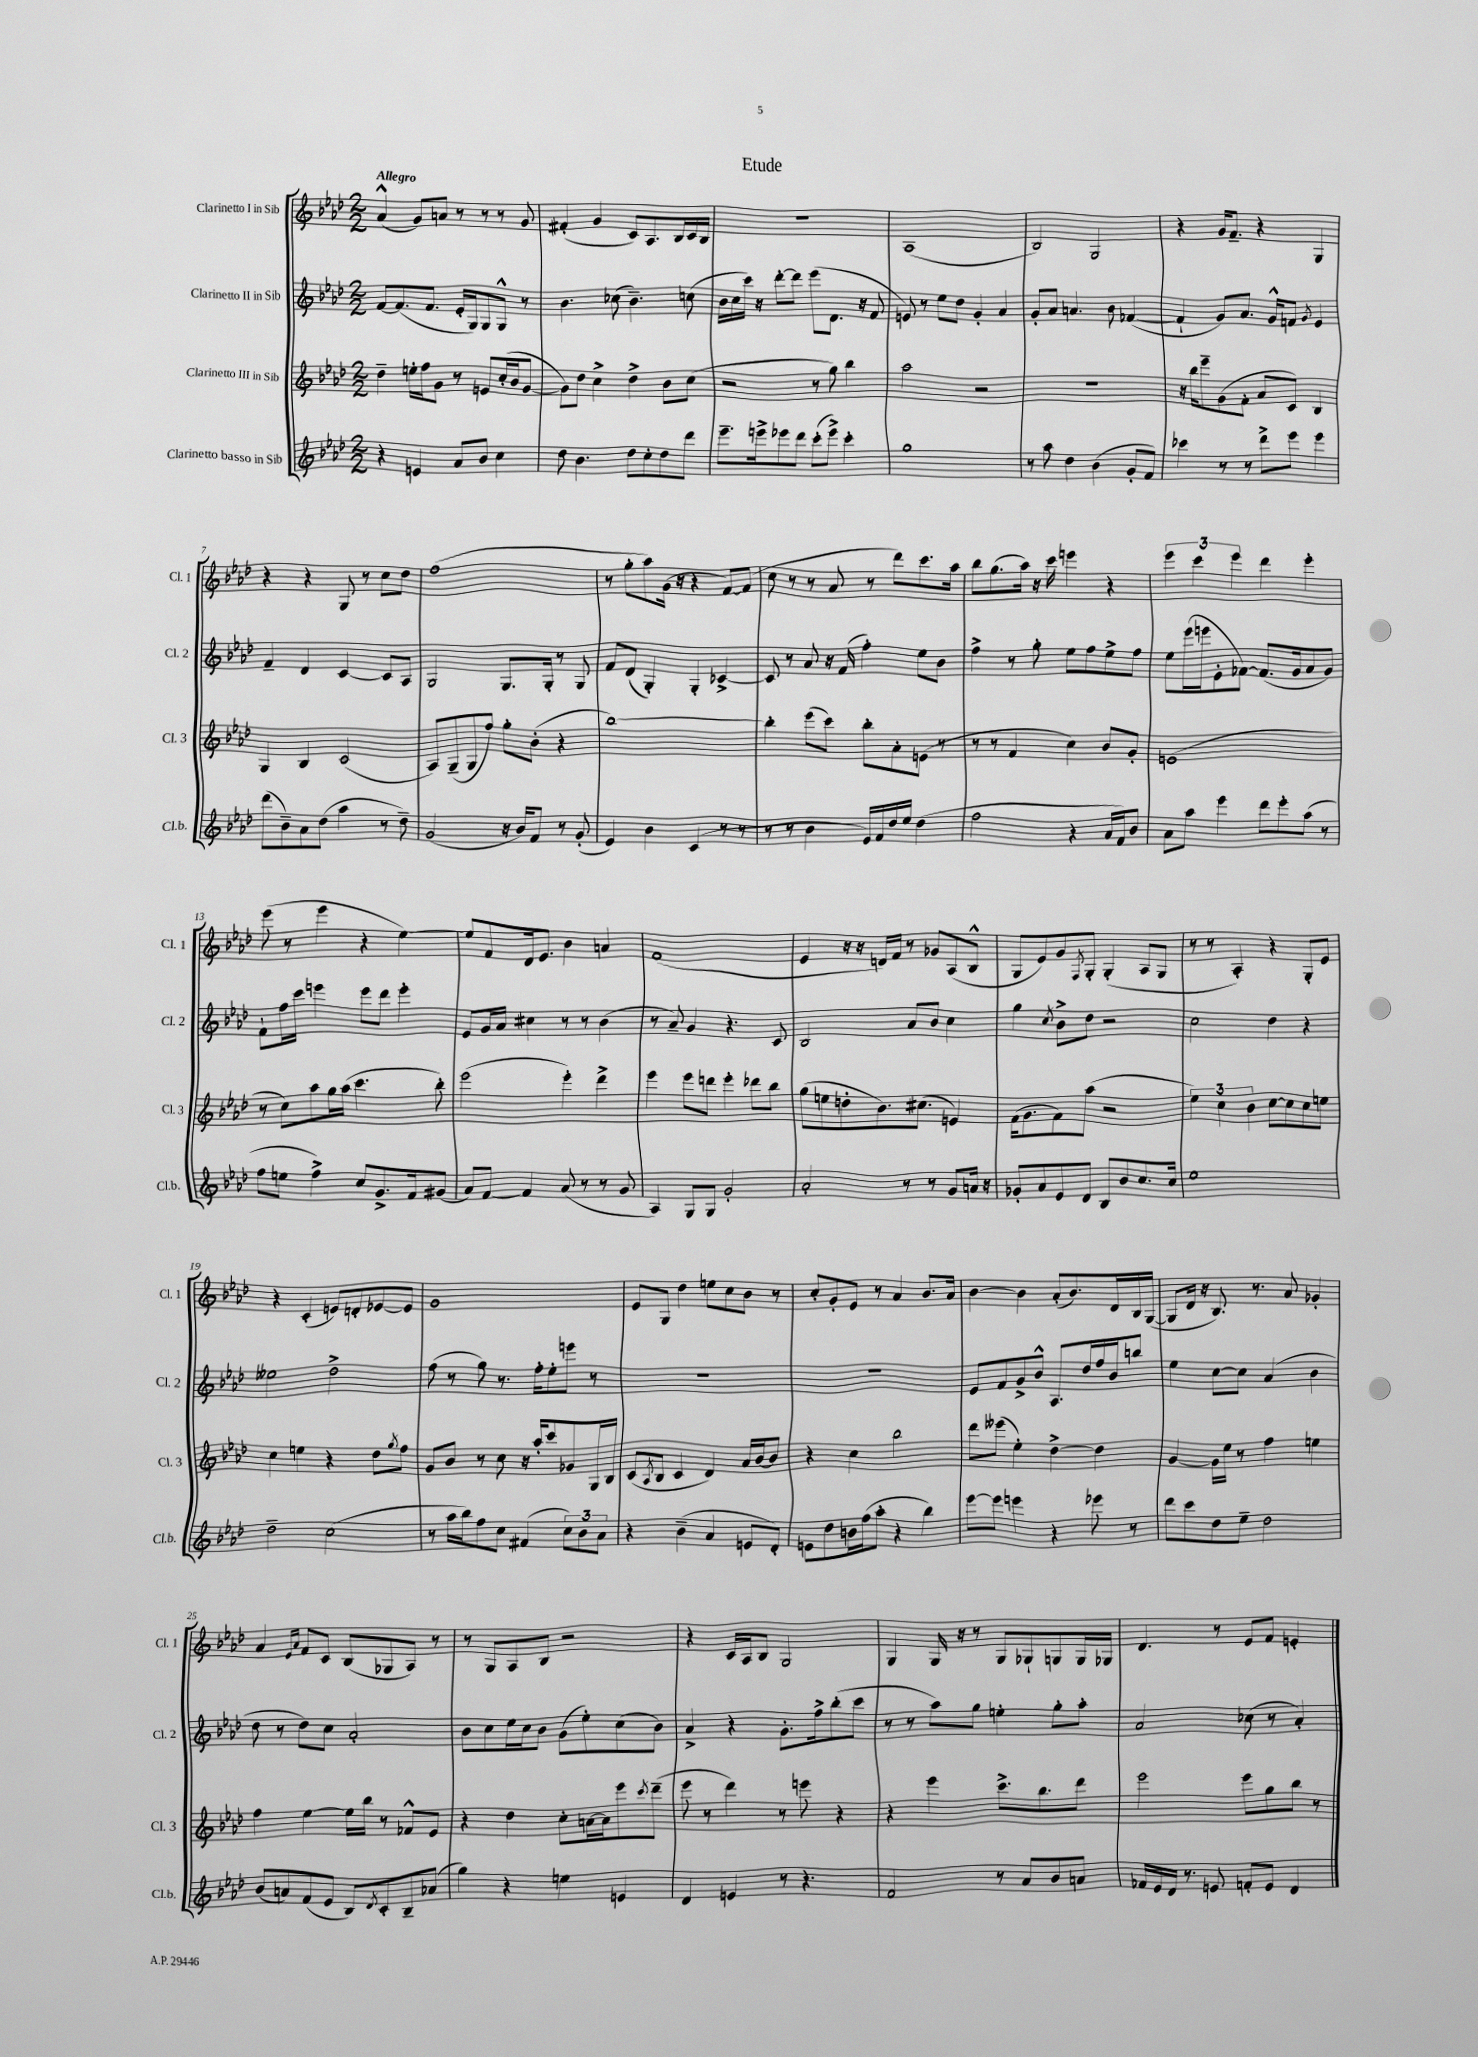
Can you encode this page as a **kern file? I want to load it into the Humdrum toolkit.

**kern	**kern	**kern	**kern
*staff4	*staff3	*staff2	*staff1
*clefG2	*clefG2	*clefG2	*clefG2
*k[b-e-a-d-]	*k[b-e-a-d-]	*k[b-e-a-d-]	*k[b-e-a-d-]
*M2/2	*M2/2	*M2/2	*M2/2
4r	4dd-~\	[8f/L	(4a-^^/
.	.	(8.f/]	.
4e/	16ee'\LL	.	8g/L)
.	16ff\J	8.f/J	.
.	8g\J	.	8a/J
8a-/L	8r	16e-'/LL	8r
.	.	16G/J)	.
8b-/J	8e/L	8G/	8r
4cc\	(16cc'/L	8G^^/J	8r
.	16b-/J	.	.
.	[8g/J	8r	8g/
=	=	=	=
8dd-\	8g\]L)	4.b-\	(4f#'/
4.b-\	8dd-\J	.	.
.	4cc^\	.	4g/
.	.	(8cc-\	.
8dd-\L	4dd-^\	4.b-~\)	8c/L)
8cc'\	.	.	8.A-/
8dd-\	8b-\L	.	.
.	.	.	16B-/L
8ddd-\J	(8cc\J	(8cc\	16c/
.	.	.	16B-/JJ
=	=	=	=
8.eee-~\L	2r	16b-\LL	1r
.	.	16cc\	.
.	.	16ccc\JJ)	.
16eee^\k	.	16r	.
8eee-\	.	[8ddd-'\L	.
8ddd-\J	.	8ddd-\]J	.
(8ccc'\L	8r	(8eee-\L	.
8eee-^\J)	8gg\)	8.d-\J	.
4ccc'\	4bb-\	.	.
.	.	16r	.
.	.	8f/	.
=	=	=	=
1gg	2aa-\	8e/)	(1A-
.	.	8r	.
.	.	8ee-\L	.
.	.	8dd-\J	.
.	2r	4g'/	.
.	.	4a-/	.
=	=	=	=
8r	1r	8g'/L	2B-/)
8aa-\	.	8a-/J	.
4dd-\	.	4.a/	.
(4b-\	.	.	2G/
.	.	8b-\	.
8g'/L	.	([4f-/	.
8f/J)	.	.	.
=	=	=	=
4ccc-\	16r	4f-`/]	4r
.	16bb-\LK	.	.
.	8eee-~\	.	.
8r	(8g\	8g/L)	16g/LK
.	.	.	8.f~/J
8r	8f'\J	8.a-/J	.
8ddd-^\L	8a-/L	.	4r
.	.	16g^^/LK	.
8eee-\J	8c/J)	8f/J	.
.	.	8qg/	.
4eee-\	4B-/	4e-/	4G/
=	=	=	=
(8ddd-\L	4G/	4f~/	4r
8b-~\)	.	.	.
8a-\	4B-/	4d-/	4r
(8dd-\J	.	.	.
4aa-\	(2c/	[4c/	8G/
.	.	.	8r
8r	.	8c/]L	8cc\L
8dd-~\)	.	8A-/J	8dd-\J
=	=	=	=
(2g/	8A-/L)	2G/	(1ff
.	(8G~/	.	.
.	8G/	.	.
.	8ff/J)	.	.
16r	8gg'\L	8.G/L	.
16b-/LK)	.	.	.
8f/J	(8b-'\J	.	.
.	.	16G'/Jk	.
8r	4r	8r	.
(8g'/	.	8G/	.
=	=	=	=
4e-/)	[1bb-)	8f/L	8r
.	.	(8d-/J	8gg'\L
4b-\	.	4G'/)	8aa-\)
.	.	.	(16g\Jk
.	.	.	16r
(4c/	.	4G'/	4r
8r	.	[4c-^/	[8f/L)
8r	.	.	(8f/]J
=	=	=	=
8r	4bb-'\]	8c-/]	8cc\
8r	.	8r	8r
4b-\	(8eee-\L	8a-/	8r
.	8ccc\J)	16r	8a-/
.	.	(16f/	.
16e-/LL)	8bb-'\L	4ff'\)	8r
16f/	.	.	.
16dd-/	8a-'\	.	8ddd-\L)
16ee-/JJ	.	.	.
(4dd-\	(8e\J	8ee-\L	8.ccc\
.	8r	8b-\J	.
.	.	.	16aa-\Jk
=	=	=	=
2ff\	8r	4ff^\	8bb-\L
.	8r	.	(8.gg\
.	4f/	8r	.
.	.	.	16aa-\Jk)
.	.	8gg'\	16r
.	.	.	16ccc\
4r	4cc\)	8ee-\L	4eee\
.	.	8ff\	.
16a-/LL	8b-/L	8ee-^\	4r
16f/J)	.	.	.
8b-/J	8g'/J	8ff\J	.
=	=	=	=
8a-\L	(1e	8ee-\L	6eee-\
8aa-\J	.	(16eee-\L	.
.	.	.	6ccc\
.	.	16eee\J	.
4eee-\	.	8e-'\	.
.	.	.	6eee-\
.	.	[8f-\J)	.
8ddd-\L	.	(8.f-/]L	4ddd-\
8eee-'\	.	.	.
.	.	16g/k	.
(8aa-\J	.	8a-/	4eee-'\
8r	.	8g/J)	.
=	=	=	=
8ff\L	8r	8f`\L	(8eee-\
8ee\J	8cc\L)	16ff\L	8r
.	.	16ccc\JJ	.
4ff^\)	8aa-\	4eee\	4eee-\
.	16gg\L	.	.
.	(16aa-\JJ	.	.
8cc/L	4.ccc\	8eee\L	4r
8.g^/	.	8ddd-\J	.
.	.	4eee'\	[4ee-\)
16f/k	.	.	.
(8g#/J	8bb-'\)	.	.
=	=	=	=
8a-/L)	(2eee-\	8e-/L	8ee-/]L
[8f/J	.	16g/L	8f/
.	.	16a-/JJ	.
4f/]	.	4cc#\	16d-/k
.	.	.	8.e-/J
(8a-/	4eee-'\)	8r	4b-\
8r	.	8r	.
8r	4ddd-^\	(4b-\	4a/
8g/	.	.	.
=	=	=	=
4A-/)	4eee-\	8r	(1f
.	.	8a-~/)	.
8G/L	8eee-\L	4g/	.
8G/J	8ddd\J	.	.
2g'/	4eee-'\	4.r	.
.	8ddd-\L	.	.
.	8bb-\J	8c/	.
=	=	=	=
2a-'/	(8gg\L	2B-/	4e-/
.	8ee\	.	.
.	8dd'\	.	16r
.	.	.	16r
.	8.b-\)	.	16d/LL)
.	.	.	16f/JJ
8r	.	8a-/L	8r
.	(8.cc#\J	.	.
8r	.	8b-/J	8g-/L
8g/L	4e/)	4cc\	(8A-/
16a/Jk	.	.	8B-^^/J
16r	.	.	.
=	=	=	=
8g-'/L	(16f\LK	4gg\	8G/L
.	8.g\	.	.
8a-/	.	.	8e-/)
.	.	8qcc/	.
8e-/	8f\)	8b-^\L	8g/
.	.	.	8qF/
8d-/J	(8aa-\J	8dd-\J	8G'/J
8B-/L	2r	2r	(4G'/
8b-/	.	.	.
8.cc/	.	.	8A-/L
.	.	.	8G/J
16cc/Jk	.	.	.
=	=	=	=
1ee-	6ee-\)	2cc\	8r
.	.	.	8r
.	6cc\	.	.
.	.	.	4A-'/)
.	6b-\	.	.
.	[8cc\L	4dd-\	4r
.	8cc\]	.	.
.	8cc\	4r	8G'/L
.	8ee\J	.	8e-/J
=	=	=	=
2dd-~\	4cc\	2ee--\	4r
.	4ee\	.	(4c'/
(2cc\	4r	2dd-^\	8e/L)
.	.	.	8d'/
.	8dd-\L	.	[8e-/
.	8qgg/	.	.
.	8ff\J	.	8e-/]J
=	=	=	=
8r	8g/L	(8ff\	1g
16aa-\LL	8b-/J	8r	.
16bb-\J)	.	.	.
8ff\	8r	8gg\)	.
8cc\J	8cc\	8.r	.
(4f#/	16r	.	.
.	16aa-'/LK	16ff'\LK	.
.	8ccc/	8ee-'\	.
12cc\L)	8g-/	8eee\J	.
12b-\	.	.	.
.	16G/L	8r	.
12a-\J	.	.	.
.	16B-/JJ	.	.
=	=	=	=
4r	(8c/L	1r	8e-/L
.	8qA-/	.	.
.	8B-/J	.	8G/J
(4b-~\	4c/	.	4dd-\
4a-/	4d-/)	.	8ee\L
.	.	.	8cc\
8e/L	16a-/LL	.	8b-\J
.	[16b-/J	.	.
8d-'/J)	8b-/]J	.	8r
=	=	=	=
8e\L	4r	1r	8cc'/L
8dd-\	.	.	8g'/
16b\L	4cc\	.	8e-/J
(16ff\J	.	.	.
8aa-'\J	.	.	8r
4r	2bb-\	.	4a-/
4bb-\)	.	.	8.b-/L
.	.	.	16a-/Jk
=	=	=	=
[8eee-\L	8ddd-\L	8e-/L	[4b-\
8eee-\]J	(8eee--\J	8f/	.
4eee\	4ee-'\)	8g^/	4b-\]
.	.	8b-^^/J	.
4r	[4dd-^\	8.A-/L	(8a-'/L
.	.	.	8.b-/)
.	.	16dd-/L	.
8eee-\	4dd-\]	16ff/	.
.	.	16b-/J	16d-/L
8r	.	8bb/J	16B-/
.	.	.	([16G/JJ
=	=	=	=
8ddd-\L	[4g/	4ee-\	8G/]L
8ccc\	.	.	16d-/Jk
.	.	.	16r
8dd-\	16g\]LL	[8cc\L	8.B-/)
.	16ee-\JJ	.	.
8ee-~\J	8r	8cc\]J	.
.	.	.	8.r
2dd-\	4ff\	(4a-/	.
.	.	.	8a-/
.	4ee\	4b-\	4g-'/
=	=	=	=
(8b-/L	4ff\	8dd-\	4a-/
8a/)	.	8r	.
.	.	.	16qqe-/LL
.	.	.	16qqa-/JJ
(8f/	[4ee-\	8dd-\L)	8f/L
8e-/J	.	8cc\J	8c/J
8B-/L)	16ee-\]LL	2a-'/	(8B-/L
.	16bb-\JJ	.	.
8qd-/	.	.	.
8c'/	8r	.	8G-/
8B-~/	8f-^^/L	.	8A-/J)
(8a-/J	8e-/J	.	8r
=	=	=	=
4gg\)	4r	8b-\L	8r
.	.	8cc\	8G/L
4r	4dd-\	16ee-\L	8A-/
.	.	16cc\J	.
.	.	8b-\J	8B-/J
4ee\	8cc'\L	(8g\L	2r
.	[16a\L	8ee-'\)	.
.	16a\]J	.	.
4e/	8eee-\	(8cc\	.
.	8qccc/	.	.
.	(8ddd-~\J	8b-\J)	.
=	=	=	=
4d-/	8eee-\	4a-^/	4r
.	8r	.	.
4e/	4ddd-\)	4r	16c/LL
.	.	.	16A-/J
.	.	.	8B-/J
8r	8r	8.g'\L	2G/
4.r	8eee\	.	.
.	.	16ff^\k	.
.	4r	(8bb-'\	.
.	.	8ccc\J	.
=	=	=	=
2f/	4r	8r	4G/
.	.	8r	.
.	4eee-\	8aa-\L)	16G/
.	.	.	16r
.	.	8gg\J	8r
8r	8.ccc^\L	4ee'\	8G/L
8a-/L	.	.	8G-`/
.	8.bb-\	.	.
8b-/	.	8gg'\L	8G/
8a/J	8ddd-\J	8aa-'\J	16G/L
.	.	.	16G-/JJ
=	=	=	=
16f-/LL	2eee-\	2a-/	4.d-/
16e-/	.	.	.
16d-/JJ	.	.	.
8.r	.	.	.
8e/	.	.	8r
8f'/L	8eee-\L	(8cc-\	8e-/L
8e/J	8gg\	8r	8f/J
4d-/	8bb-\J	4a-'/)	4e'/
.	8r	.	.
==	==	==	==
*-	*-	*-	*-
